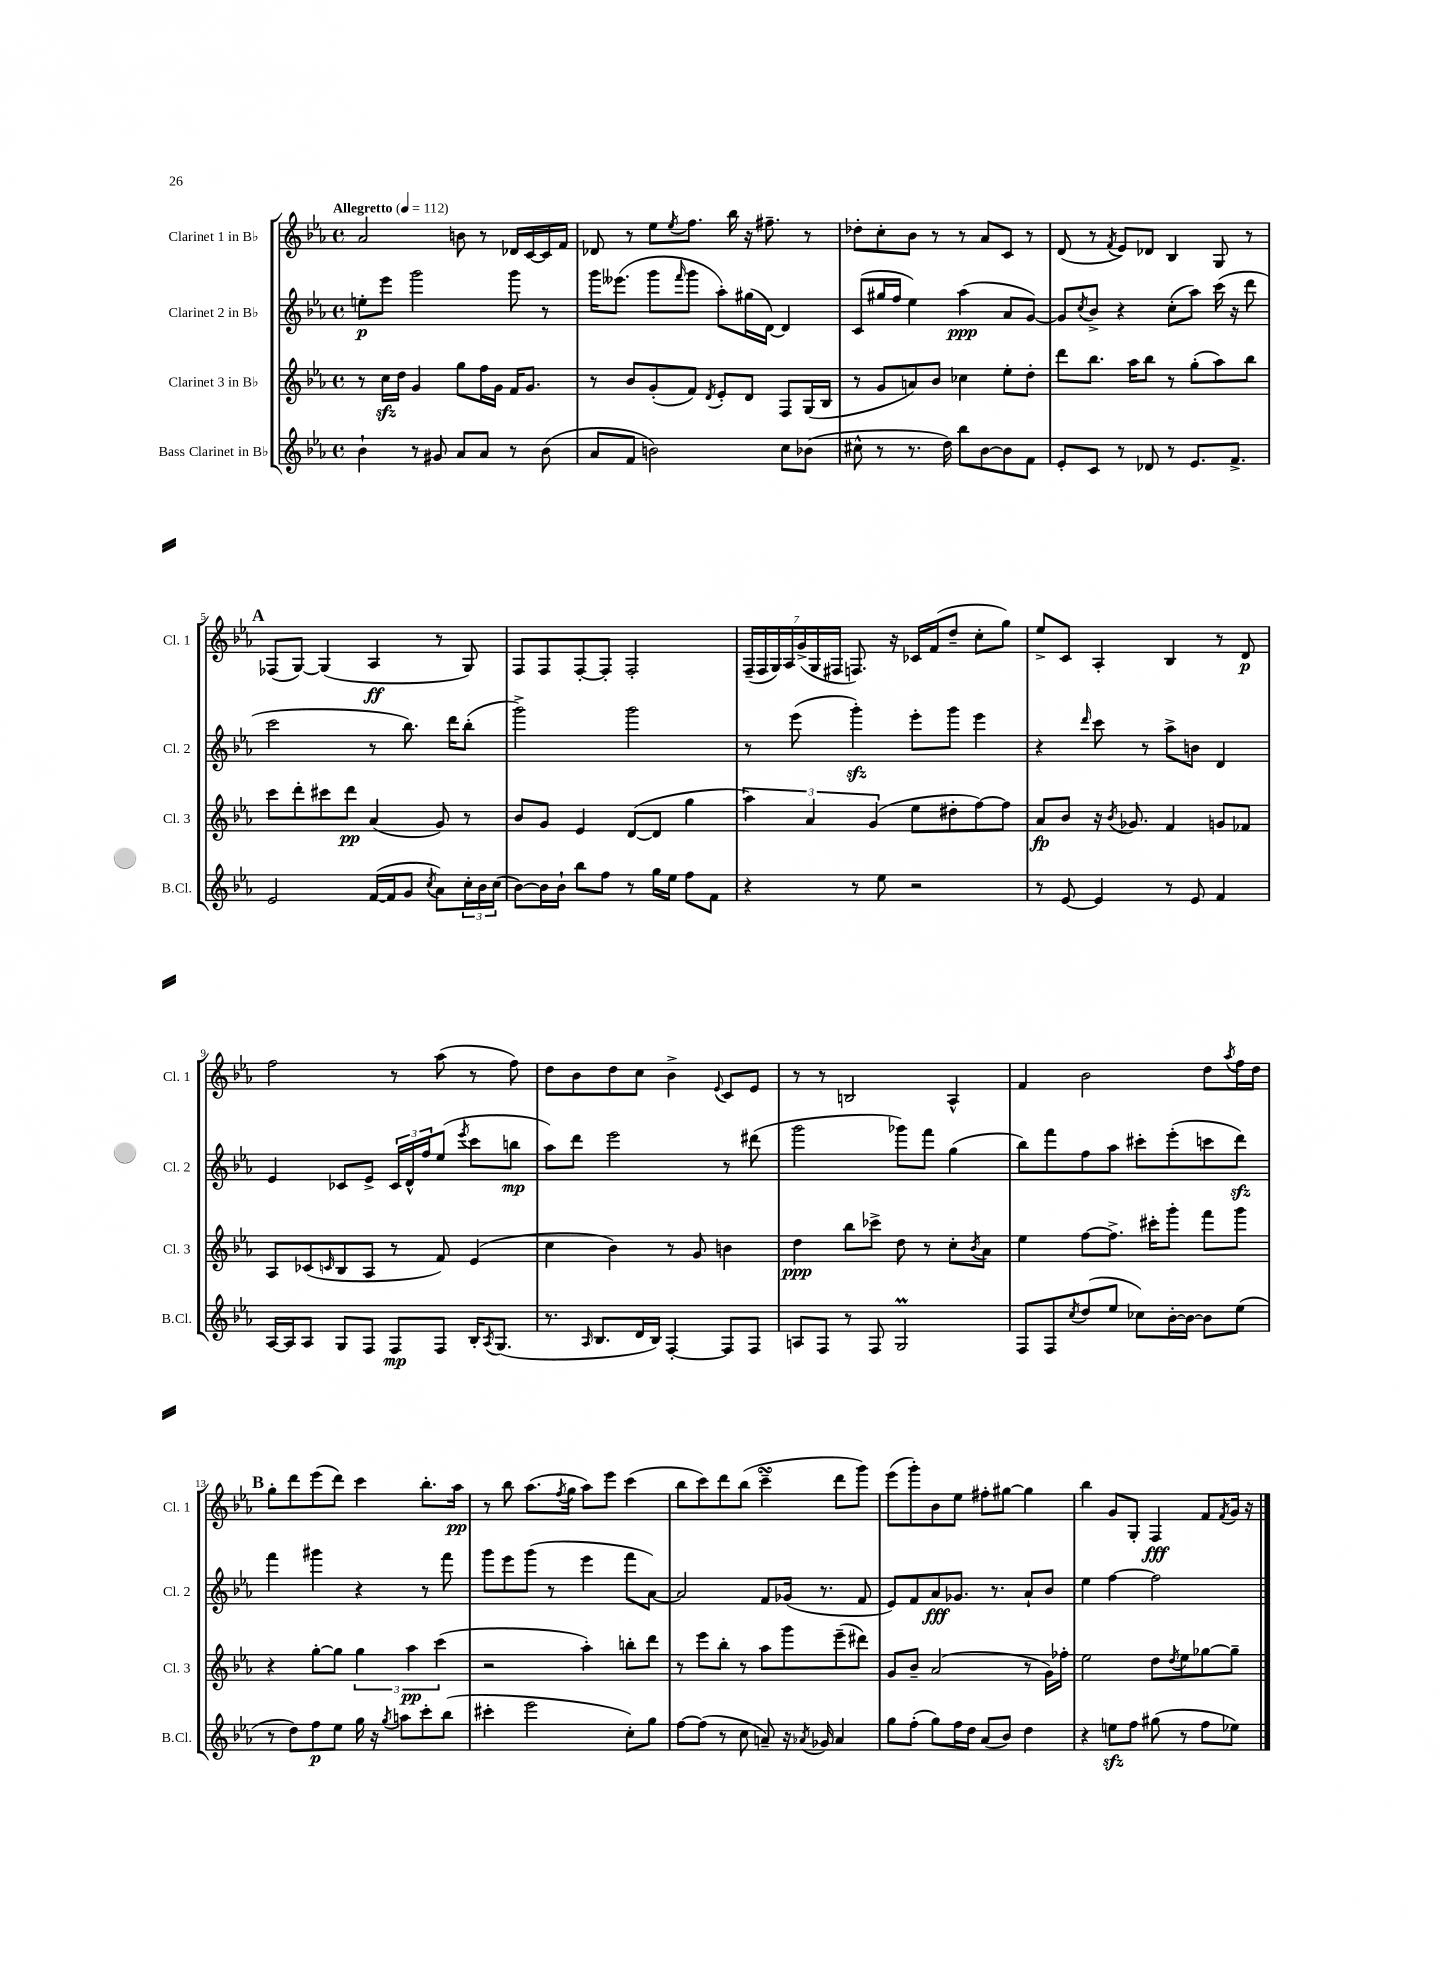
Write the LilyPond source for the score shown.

<<
\new StaffGroup <<
\new Staff = "s0" \with { instrumentName = "Clarinet 1 in Bb" shortInstrumentName = "Cl. 1" } {
    \clef treble \key ees \major \defaultTimeSignature \time 4/4 \tempo "Allegretto" 4 = 112
    aes'2 b'8 r8 des'16 c'16~ c'16 f'16 |
    des'8 r8 ees''8 \acciaccatura { ees''8 } f''8. bes''16 r16 fis''8.-- r8 |
    des''8-. c''8-. bes'8 r8 r8 aes'8 c'8 r8 |
    d'8( r8 \acciaccatura { f'8 } ees'8) des'8 bes4 g8 r8 |
    \mark \markup { \bold "A" } fes8( g8~) g4( aes4\ff r8 g8) |
    f8 f8 f8~-. f8-. f2-. |
    \tuplet 7/4 { f16--( f16 g16) aes16 g'16->( g16 fis16 } f8.) r16 ces'16 f'16( d''8-- c''8-. g''8) |
    ees''8-> c'8 aes4-. bes4 r8 d'8\p |
    f''2 r8 aes''8( r8 f''8) |
    d''8 bes'8 d''8 c''8 bes'4-> \appoggiatura { ees'8 } c'8 ees'8 |
    r8 r8 b2 aes4-^ |
    f'4 bes'2 d''8 \acciaccatura { aes''8 } f''16 d''16 |
    \mark \markup { \bold "B" } g''8-. d'''8 ees'''8( d'''8) c'''4 bes''8.-. aes''16\pp |
    r8 bes''8 aes''8.( \acciaccatura { f''8 } g''16 aes''8) ees'''8 c'''4( |
    bes''8 c'''8) d'''8 bes''8( c'''4--\turn d'''8 g'''8) |
    ees'''8( g'''8-.) bes'8 ees''8 fis''8-. gis''8~ gis''4 |
    bes''4 g'8 g8-. f4\fff f'8 \acciaccatura { f'8 } g'16 r16 \bar "|." |
}
\new Staff = "s1" \with { instrumentName = "Clarinet 2 in Bb" shortInstrumentName = "Cl. 2" } {
    \clef treble \key ees \major \defaultTimeSignature \time 4/4
    e''8-.\p ees'''8 g'''2 g'''8 r8 |
    g'''16 eeses'''8.( g'''8 \grace { f'''16 } g'''8 aes''8-.) gis''16( d'16~) d'4 |
    c'8( gis''16 f''16 ees''4) aes''4\ppp( aes'8 g'8~) |
    g'8 \acciaccatura { c''8 } bes'8-> r4 c''8-.( aes''8) c'''16( r16 d'''8 |
    \mark \markup { \bold "A" } c'''2 r8 bes''8.) d'''16 bes''8-.( |
    g'''2->) g'''2 |
    r8 ees'''8( g'''4-.\sfz) ees'''8-. g'''8 ees'''4 |
    r4 \grace { d'''16 } c'''8 r8 aes''8-> b'8 d'4 |
    ees'4 ces'8 ees'8-> \tuplet 3/2 { ces'16 d'16-^ f''16 } ees''8( \acciaccatura { ees'''8 } c'''8 b''8\mp |
    aes''8) d'''8 ees'''2 r8 dis'''8( |
    g'''2 ges'''8) f'''8 g''4( |
    bes''8) f'''8 f''8 aes''8 cis'''8-. ees'''8-.( c'''8 d'''8\sfz) |
    \mark \markup { \bold "B" } f'''4 gis'''4 r4 r8 f'''8 |
    g'''8 ees'''8 g'''8( r8 ees'''4 f'''8 aes'8~) |
    aes'2 f'8 ges'16( r8. f'8 |
    ees'8) f'8 aes'8\fff ges'8. r8. aes'8-! bes'8 |
    ees''4 f''4~ f''2 \bar "|." |
}
\new Staff = "s2" \with { instrumentName = "Clarinet 3 in Bb" shortInstrumentName = "Cl. 3" } {
    \clef treble \key ees \major \defaultTimeSignature \time 4/4
    r8 c''16\sfz d''16 g'4 g''8 f''16 g'16 f'16 g'8. |
    r8 bes'8 g'8-.( f'8) \acciaccatura { d'8 } ees'8-. d'8 f8 g16( bes16 |
    r8 g'8 a'8) bes'8 ces''4 ees''8-. d''8-. |
    d'''8 bes''8. aes''16 bes''8 r8 g''8-.( aes''8) bes''8 |
    \mark \markup { \bold "A" } c'''8 d'''8-. cis'''8 d'''8\pp aes'4( g'8) r8 |
    bes'8 g'8 ees'4 d'8~( d'8 g''4 |
    \tuplet 3/2 { aes''4) aes'4 g'4( } ees''8 dis''8-. f''8~) f''8 |
    aes'8\fp bes'8 r16 \acciaccatura { bes'8 } ges'8. f'4 g'8 fes'8 |
    aes8 ces'8( \grace { c'16 } bes8 aes8 r8 f'8) ees'4( |
    c''4 bes'4) r8 g'8 b'4 |
    d''4\ppp bes''8 ces'''8-> d''8 r8 c''8-. \acciaccatura { bes'8 } aes'8 |
    ees''4 f''8~ f''8.-> cis'''16-. g'''8-. f'''8 g'''8 |
    \mark \markup { \bold "B" } r4 g''8~-. g''8 \tuplet 3/2 { g''4 aes''4\pp c'''4( } |
    r2 aes''4-.) b''8-. d'''8 |
    r8 ees'''8 bes''8-. r8 aes''8 g'''8 ees'''8--( dis'''8) |
    g'8 bes'8-- aes'2( r8 g'16) fes''16-. |
    ees''2 d''8 \acciaccatura { d''8 } ees''8 ges''8~ ges''8-- \bar "|." |
}
\new Staff = "s3" \with { instrumentName = "Bass Clarinet in Bb" shortInstrumentName = "B.Cl." } {
    \clef treble \key ees \major \defaultTimeSignature \time 4/4
    bes'4-! r8 gis'8 aes'8 aes'8 r8 bes'8( |
    aes'8 f'8 b'2) c''8 bes'8( |
    cis''8-^ r8 r8. d''16) bes''8 bes'8~ bes'8 f'8 |
    ees'8-. c'8 r8 des'8 r8 ees'8. f'8.-> |
    \mark \markup { \bold "A" } ees'2 f'16~( f'16 g'8 \acciaccatura { c''8 } aes'8) \tuplet 3/2 { c''16-. bes'16 c''16( } |
    bes'8~) bes'16 bes'16-! bes''8 f''8 r8 g''16 ees''16 f''8 f'8 |
    r4 r8 ees''8 r2 |
    r8 ees'8~ ees'4 r8 ees'8 f'4 |
    aes16~ aes16 aes8 g8 f8 f8\mp f8 bes16-. \acciaccatura { aes8 } g8.( |
    r8. \grace { aes16 } bes8. d'16 bes16) f4~-. f8 f8 |
    a8 f8 r8 f8 g2\prall |
    f8 f8 \acciaccatura { c''8 } d''8( ees''8 ces''8) bes'16~-. bes'16~ bes'8 ees''8( |
    \mark \markup { \bold "B" } r8 d''8) f''8\p ees''8 g''16 r16 \acciaccatura { g''8 } a''8 c'''8-. bes''8( |
    cis'''4-. ees'''2 c''8-.) g''8 |
    f''8~ f''8( r8 c''8 a'8--) r16 \acciaccatura { aes'8 } ges'16 aes'4 |
    g''8 f''8-.( g''8) f''16 d''16 aes'8( bes'8) d''4 |
    r4 e''8\sfz f''8 gis''8( r8 f''8 ees''8) \bar "|." |
}
>>
>>
